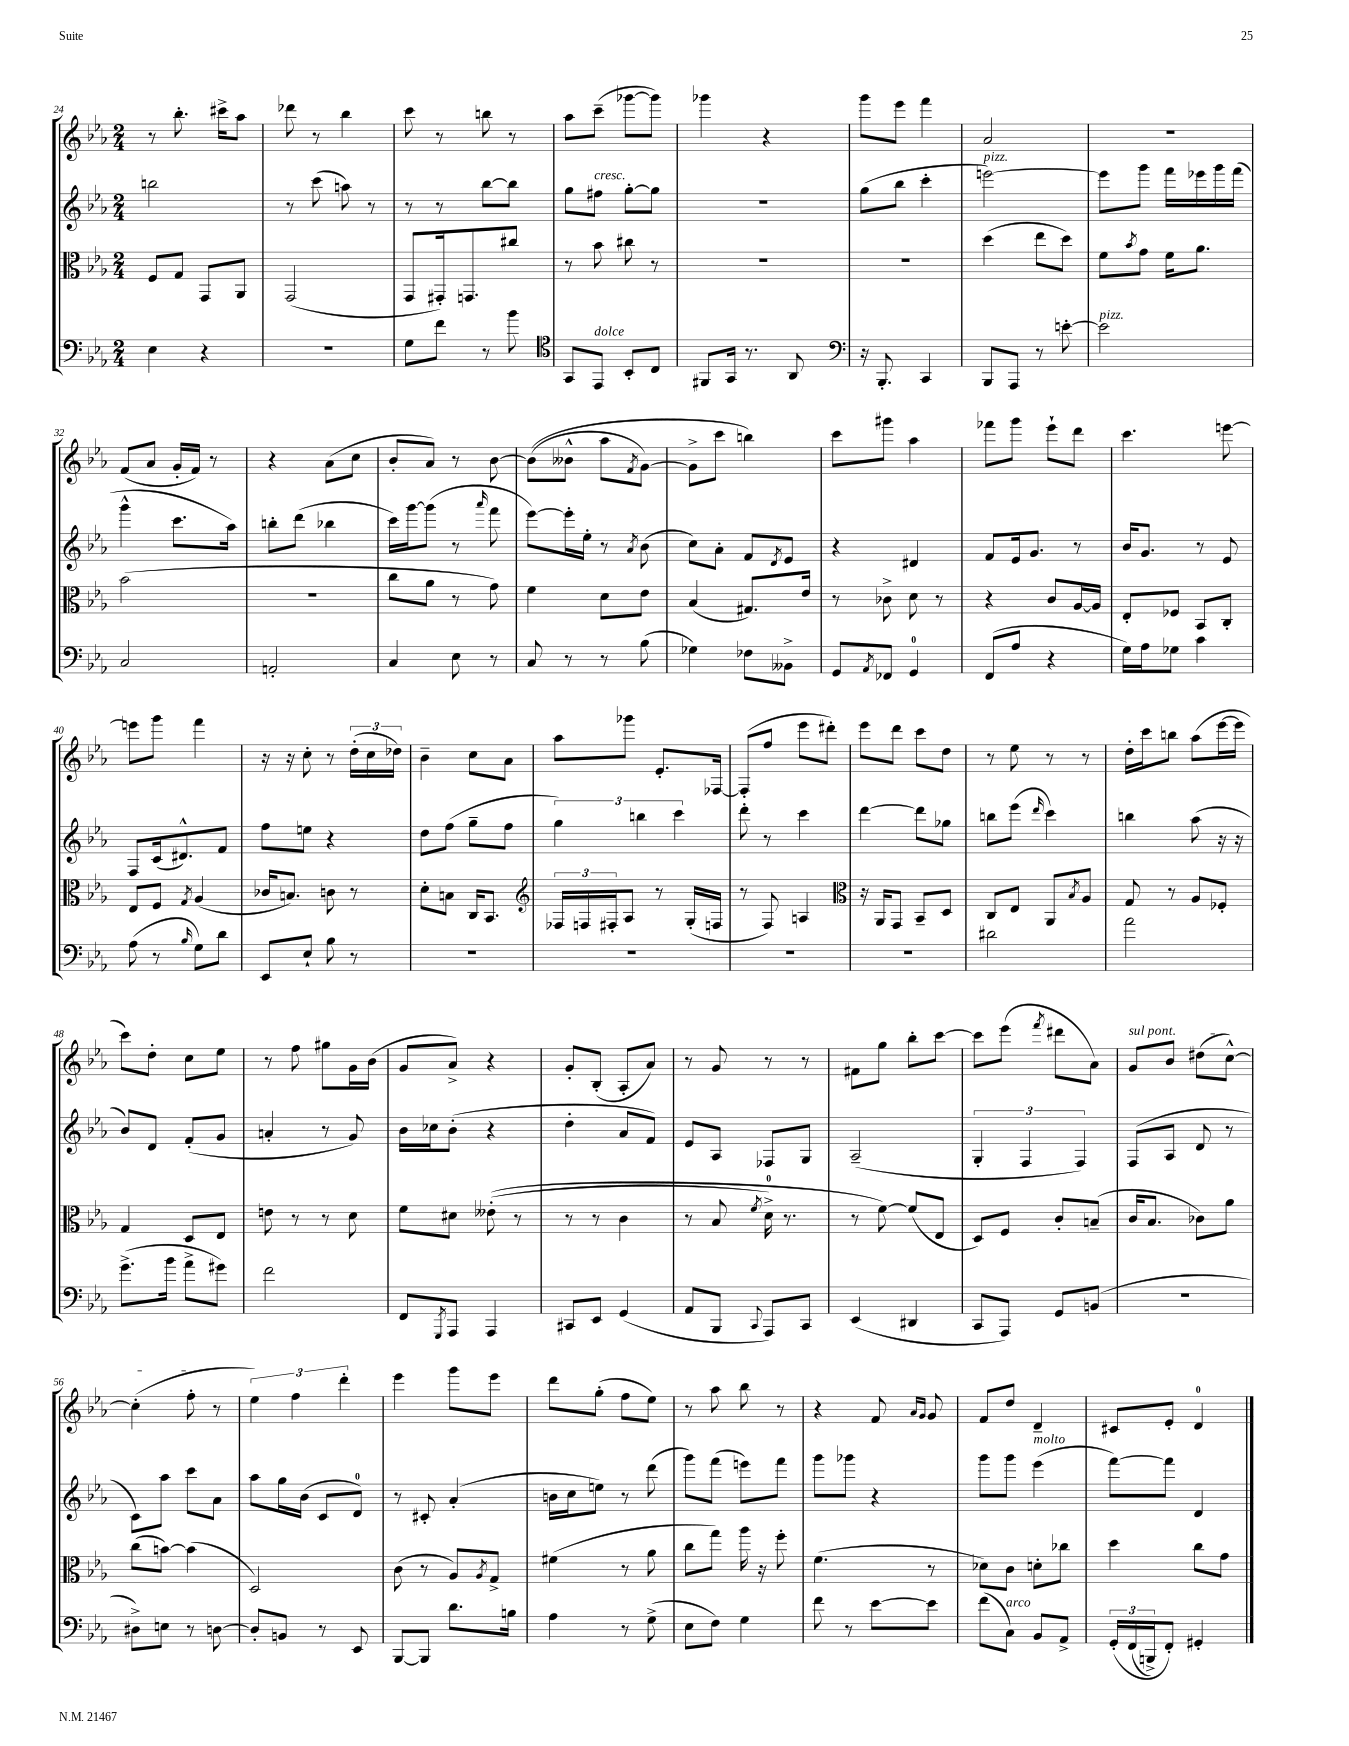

**kern	**kern	**kern	**kern
*part4	*part3	*part2	*part1
*staff4	*staff3	*staff2	*staff1
*clefF4	*clefC3	*clefG2	*clefG2
*k[b-e-a-]	*k[b-e-a-]	*k[b-e-a-]	*k[b-e-a-]
*M2/4	*M2/4	*M2/4	*M2/4
=24	=24	=24	=24
4E-\	8F/L	2bbn\	8r
.	8G/J	.	8.bb-'\
4r	8GG/L	.	.
.	.	.	16ccc#X^\KL
.	8AA-/J	.	8aa-\J
=25	=25	=25	=25
2r	(2GG/	8r	8ddd-X\
.	.	(8ccc\	8r
.	.	8aan\)	4bb-\
.	.	8r	.
=26	=26	=26	=26
8G\L	8GG/L	8r	8ccc\
8f\J	16GG#X'/k)	8r	8r
.	8.GGn/	.	.
8r	.	[8bb-\L	8bbn\
8b-\	8cc#X/J	8bb-\J]	8r
=27	=27	=27	=27
*clefC4	*	*	*
8GG/L	8r	8gg\L	8aa-\L
!	!	!LO:TX:a:i:t=cresc.	!
!LO:TX:a:i:t=dolce	!	!	!
8EE-/J	8b-\	8ff#X\J	(8ccc~\J
8BB-'/L	8cc#X\	[8gg'\L	[8ggg-X\L
8C/J	8r	8gg\J]	8ggg-\J])
=28	=28	=28	=28
8FF#X/L	2r	2r	4ggg-X\
16GG/Jk	.	.	.
8.r	.	.	.
.	.	.	4r
8AA-/	.	.	.
=29	=29	=29	=29
*clefF4	*	*	*
16r	2r	(8gg\L	8ggg\L
8.BBB-'/	.	.	.
.	.	8bb-\J	8eee-\J
4CC/	.	4ccc'\	4fff\
=30	=30	=30	=30
!	!	!LO:TX:a:i:t=pizz.	!
8BBB-/L	(4dd\	[2eeen\)	2a-/
8AAA-/J	.	.	.
8r	8ee-\L	.	.
[8en'\	8dd\J)	.	.
=31	=31	=31	=31
!LO:TX:a:i:t=pizz.	!	!	!
2e\]	8f\L	8eee\L]	2r
.	8qb-/	.	.
.	8g\J	8ggg\J	.
.	16f\KL	16fff\LL	.
.	8.a-\J	16eee-X\	.
.	.	16ggg\	.
.	.	(16fff\JJ	.
!!LO:LB:g=z
=32	=32	=32	=32
2C/	(2b-\	4ggg^^\	(8f/L
.	.	.	8a-/J
.	.	8.ccc\L	16g'/LL
.	.	.	16f/JJ)
.	.	.	8r
.	.	16aa-\Jk)	.
=33	=33	=33	=33
2AAn'/	2r	8bbn'\L	4r
.	.	(8ddd\J	.
.	.	4bb-X\	(8a-\L
.	.	.	8cc\J
=34	=34	=34	=34
4C/	8cc\L	16ccc\LL)	8b-'/L
.	.	[16ggg\J	.
.	8a-\J	(8ggg\J]	8a-/J)
8E-\	8r	8r	8r
.	.	16qqaaa-/	.
8r	8g\)	8fff\	[8b-\
=35	=35	=35	=35
8C/	4f\	[8eee-\L)	((8b-\L]
8r	.	16eee-'\L]	8b--X^^\J
.	.	16ee-'\JJ	.
8r	8d\L	8r	8aa-\L
.	.	8qa-/	8qf/
(8B-\	8e-\J	(8b-\	[8g\J)
=36	=36	=36	=36
4G-X\)	(4B-/	8cc\L)	8g^\L]
.	.	8a-'\J	8ccc\J
8F-X\L	8.G#X/L)	8f/L	4bbn\)
.	.	8qd/	.
8BB--X^\J	.	8e-/J	.
.	16e-/Jk	.	.
=37	=37	=37	=37
8GG/L	8r	4r	8ccc\L
8qAA-/	.	.	.
8FF-X/J	8c-X^\	.	8ggg#X\J
4GG/	8d\	4d#X/	4aa-\
.	8r	.	.
=38	=38	=38	=38
(8FF/L	4r	8f/L	8fff-X\L
8A-/J	.	16e-/k	8ggg\J
.	.	8.g/J	.
4r	8c/L	.	8eee-`\L
.	[16A-/L	8r	8ddd\J
.	16A-/JJ]	.	.
=39	=39	=39	=39
16G\LL)	8E-'/L	16b-/KL	4.ccc\
16A-\J	.	8.g/J	.
8G-X\J	8F-X/J	.	.
4c\	8BB-/L	8r	.
.	8C'/J	8e-/	[8eeen\
!!LO:LB:g=z
=40	=40	=40	=40
(8A-\	8E-/L	8F/L	8eeen\L]
8r	8F/J	(16c/k	8ggg\J
.	.	8.d#X^^/)	.
16qqB-/	8qG/	.	.
8G\L)	(4A-/	.	4fff\
8d\J	.	8f/J	.
=41	=41	=41	=41
8EE-/L	16c-X/KL	8ff\L	16r
.	8.Bn/J)	.	16r
8E-`/J	.	8een\J	8cc'\
8B-\	8cn\	4r	8r
8r	8r	.	(24dd'\LL
.	.	.	24cc\
.	.	.	24dd-X\JJ)
=42	=42	=42	=42
2r	8d'\L	8dd\L	4b-~\
.	8Bn\J	(8ff\J	.
.	16C/KL	8gg~\L	8cc\L
.	8.BB-/J	.	.
.	.	8ff\J	8a-\J
=43	=43	=43	=43
*	*clefG2	*	*
2r	24F-X/LL	6gg\)	8aa-\L
.	24Fn/	.	.
.	24F#X'/J	.	.
.	8A-/J	.	8ggg-X\J
.	.	6bbn\	.
.	8r	.	8.e-'/L
.	.	6ccc\	.
.	(16G'/LL	.	.
.	16Fn/JJ	.	[16F-X/Jk
=44	=44	=44	=44
2r	8r	8ddd'\	(8F-'/L]
.	8F/)	8r	8ff/J
.	4An/	4ccc\	8eee-\L
.	.	.	8ddd#X'\J)
=45	=45	=45	=45
*	*clefC3	*	*
2r	16r	[4ddd\	8eee-\L
.	16AA-/KL	.	.
.	8GG/J	.	8ddd\J
.	8BB-~/L	8ddd\L]	8ccc\L
.	8D/J	8gg-X\J	8dd\J
=46	=46	=46	=46
2d#X\	8C/L	8bbn\L	8r
.	8E-/J	(8eee-\J	8ee-\
.	.	16qqddd/	.
.	8AA-/L	4ccc\)	8r
.	8qB-/	.	.
.	8A-/J	.	8r
=47	=47	=47	=47
2a-\	8G/	4bbn\	16dd'\LL
.	.	.	16ccc\J
.	8r	.	8bbn\J
.	8A-/L	(8aa-\	(8aa-\L
.	8F-X'/J	16r	[16eee-\L
.	.	16r	16eee-\JJ]
!!LO:LB:g=z
=48	=48	=48	=48
(8.g^\L	4G/	8b-/L)	8ccc\L)
.	.	8d/J	8dd'\J
16b-\Jk	.	.	.
8a-^\L	8D/L	(8f'/L	8cc\L
8g#X\J)	8E-/J	8g/J	8ee-\J
=49	=49	=49	=49
2f\	8en\	4an'/	8r
.	8r	.	8ff\
.	8r	8r	8gg#X\L
.	8d\	8g/)	16g\L
.	.	.	(16b-\JJ
=50	=50	=50	=50
8FF/L	8f\L	16b-\LL	8g/L
.	.	16cc-X\J	.
8qGGG/	.	.	.
8AAA-/J	8d#X\J	(8b-'\J	8a-^/J)
4AAA-/	((8e--X'\	4r	4r
.	8r	.	.
=51	=51	=51	=51
8CC#X/L	8r	4dd'\	8g'/L
8EE-/J	8r	.	(8B-'/J
(4GG/	4c\	8a-/L	8A-'/L
.	.	8f/J)	8a-/J)
=52	=52	=52	=52
8AA-/L	8r	8e-/L	8r
8BBB-/J	8B-/	8A-/J	8g/
8qqCC/	8qf/	.	.
8AAA-/L)	16d^\)	8F-X/L	8r
.	8.r	.	.
8CC/J	.	8G/J	8r
=53	=53	=53	=53
(4EE-/	8r	(2A-~/	8f#X\L
.	[8f\)	.	8gg\J
4DD#X/	(8f/L]	.	8bb-'\L
.	8E-/J	.	[8ccc\J
=54	=54	=54	=54
8CC/L	8D/L)	6G'/	8ccc\L]
8AAA-/J)	8F/J	.	(8eee-\J
.	.	6F/	.
.	.	.	8qfff/
8GG/L	8c'/L	.	8ddd#X\L
.	.	6F/)	.
(8BBn/J	(8Bn~/J	.	8a-\J)
=55	=55	=55	=55
!	!	!	!LO:TX:a:i:t=sul pont.
2r	16c/KL	(8F/L	8g/L
.	8.B-/J	.	.
.	.	8A-/J	8b-/J
.	8c-X\L)	8d/	(8dd#X\L
.	8a-\J	8r	[8cc^^\J)
!!LO:LB:g=z
=56	=56	=56	=56
8D#X^\L)	(8cc\L	8c\L)	(4cc'\]
8En\J	[8bn\J)	8aa-\J	.
8r	(4b\]	8ccc\L	8ff'\
[8Dn\	.	8a-\J	8r
=57	=57	=57	=57
8D'/L]	2D/)	8aa-\L	6ee-\)
8BBn/J	.	16gg\L	.
.	.	.	6ff\
.	.	(16b-\JJ	.
8r	.	8c/L	.
.	.	.	6ddd'\
8EE-/	.	8d/J)	.
=58	=58	=58	=58
[8BBB-/L	(8c\	8r	4eee-\
8BBB-/J]	8r	8c#X'/	.
8.d\L	8A-/L)	(4a-'/	8ggg\L
.	8qA-/	.	.
.	8G^/J	.	8eee-\J
16Bn\Jk	.	.	.
=59	=59	=59	=59
4A-\	(4f#X\	16bn\LL	8ddd\L
.	.	16cc\J	.
.	.	8een\J)	(8gg'\J
8r	8r	8r	8ff\L
(8G^\	8a-\	(8ddd\	8ee-\J)
=60	=60	=60	=60
8E-\L	8cc\L	8ggg\L)	8r
8F\J)	8gg\J)	(8fff\J	8aa-\
4G\	16aa-\	8eeen\L)	8bb-\
.	16r	.	.
.	8ff'\	8fff\J	8r
=61	=61	=61	=61
8f\	(4.f\	8ggg\L	4r
8r	.	8ggg-X\J	.
[8e-\L	.	4r	8f/
.	.	.	16qqa-/LL
.	.	.	16qqg/JJ
8e-\J]	8r	.	8g/
=62	=62	=62	=62
(8f\L	8d-X\L)	8ggg\L	8f/L
!LO:TX:a:i:t=arco	!	!	!
8C\J)	8c\J	8ggg\J	8dd/J
!	!	!LO:TX:a:i:t=molto	!
8BB-/L	8dn'\L	(4eee-\	4d~/
8AA-^/J	8cc-X\J	.	.
=63	=63	=63	=63
(24GG'/LL	4dd\	[8fff\L)	8c#X/L
(24FF/	.	.	.
24BBBn^/J)	.	.	.
8FF'/J)	.	8fff\J]	8e-'/J
4GG#X'/	8cc\L	4d/	4d/
.	8g\J	.	.
==	==	==	==
*-	*-	*-	*-
